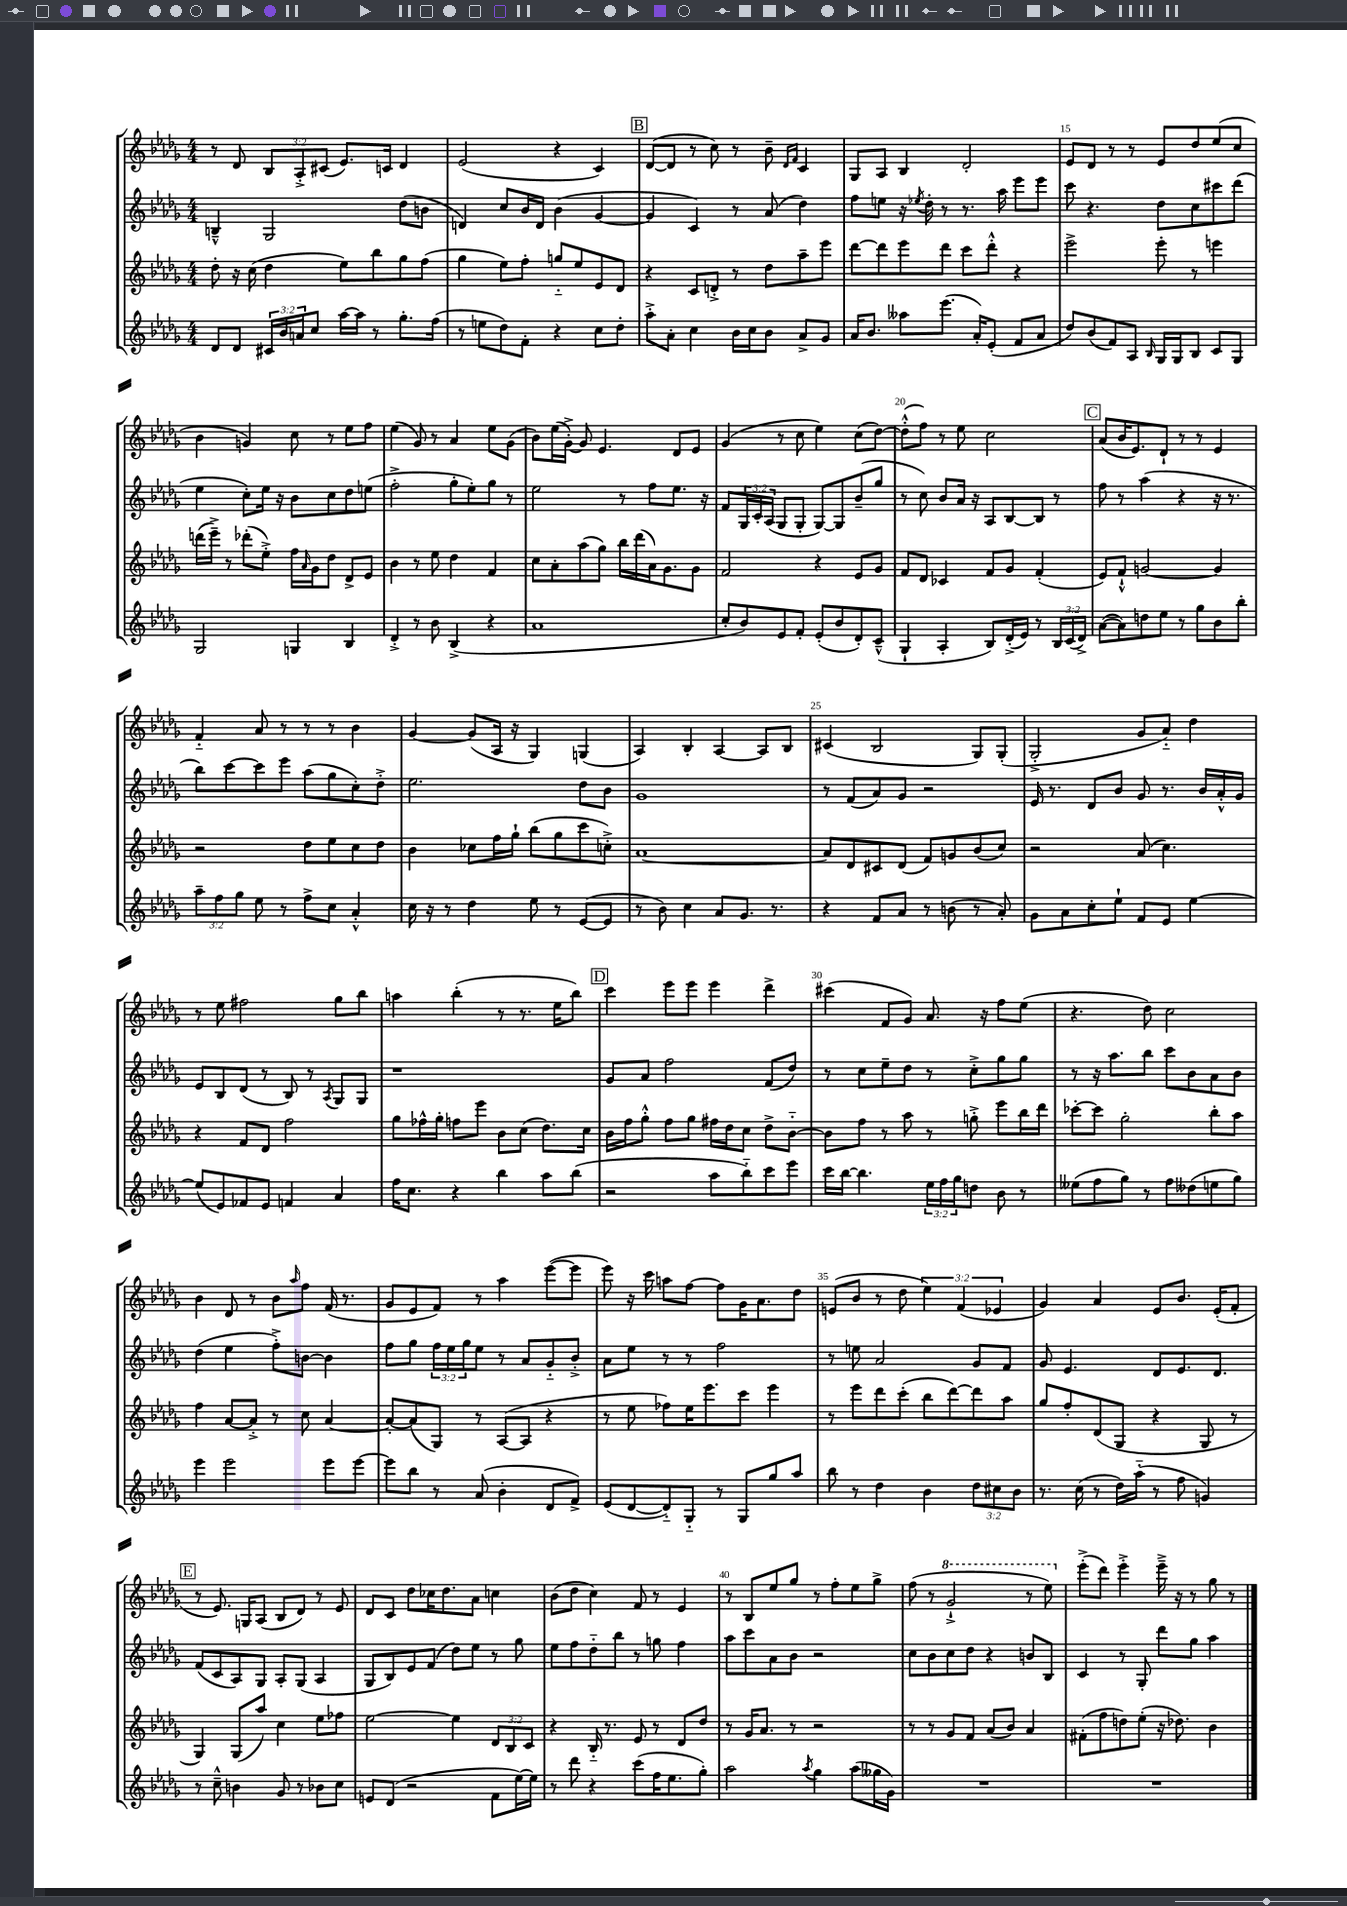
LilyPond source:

<<
\new StaffGroup <<
\new Staff = "s0" {
    \clef treble \key des \major \numericTimeSignature \time 4/4 \override Staff.TupletNumber.text = #tuplet-number::calc-fraction-text
    r8 des'8 \tuplet 3/2 { bes8 aes8-.-> cis'8( } ees'8.) c'16 des'4 |
    ees'2( r4 c'4) |
    \mark \markup { \box "B" } des'8~( des'8 r8 c''8) r8 bes'8-- \grace { des'16 f'16 } c'4 |
    ges8 aes8 bes4 des'2-. |
    ees'8 des'8 r8 r8 ees'8 des''8 ees''8( c''8 |
    bes'4 g'4) c''8 r8 ees''8 f''8 |
    ees''4( ges'8) r8 aes'4 ees''8 ges'8( |
    bes'8) ees''16( ges'16~-.->) ges'8 ees'4. des'8 ees'8 |
    ges'4( r8 c''8 ees''4) c''8( des''8~) |
    des''8-.-^( f''8) r8 ees''8 c''2 |
    \mark \markup { \box "C" } aes'8( bes'16 ees'8.) des'8-! r8 r8 ees'4 |
    f'4-_ aes'8 r8 r8 r8 bes'4 |
    ges'4~ ges'8( aes16 r16 ges4) g4( |
    aes4) bes4-. aes4~ aes8 bes8 |
    cis'4( bes2 ges8) ges8-.( |
    ges2-.-> ges'8 aes'8-_) des''4 |
    r8 ees''8 fis''2 ges''8 bes''8 |
    a''4 bes''4-.( r8 r8. ees''16 bes''8) |
    \mark \markup { \box "D" } c'''4 ees'''8 ees'''8 ees'''4 des'''4-> |
    cis'''4( f'8 ges'8) aes'8. r16 f''8 ees''8( |
    r4. des''8) c''2 |
    bes'4 des'8 r8 bes'8 \grace { aes''16 } f''8 f'16( r8. |
    ges'8 ees'8 f'8) r8 aes''4 ees'''8~( ees'''8 |
    ees'''8) r16 c'''16 a''8 f''8~ f''8 ges'16 aes'8. des''8 |
    e'8( bes'8 r8 des''8 \tuplet 3/2 { ees''4) f'4( ees'4 } |
    ges'4) aes'4 ees'8 bes'8. ees'16-.( f'8-. |
    \mark \markup { \box "E" } r8 ees'8.) g16 aes8( bes8 des'8) r8 ees'8 |
    des'8 c'8 des''8 ces''16 des''8. aes'8 c''4 |
    bes'8( des''8 c''4) f'8 r8 ees'4 |
    r8 bes8 ees''8 ges''8 r8 f''8-. ees''8 ges''8-> |
    f''8( r8 \ottava #1 ges''2-!-> r8 ees'''8) \ottava #0 |
    ees'''8-.->( des'''8) ees'''4-.-> ees'''16---> r16 r8 ges''8 r8 \bar "|." |
}
\new Staff = "s1" {
    \clef treble \key des \major \numericTimeSignature \time 4/4 \override Staff.TupletNumber.text = #tuplet-number::calc-fraction-text
    b4---^ ges2 des''8( b'8 |
    d'4) c''8 bes'16 d'16 bes'4( ges'4~ |
    \mark \markup { \box "B" } ges'4 c'4) r8 aes'8( des''4) |
    f''8 e''8 r16 \acciaccatura { ees''8 } des''16-. r8 r8. aes''16 ees'''8 ees'''8 |
    c'''8 r4. des''8 c''8 cis'''8 des'''8( |
    ees''4 c''8-.) ees''16 r16 bes'8 c''8 des''8 e''8( |
    f''2-.-> ges''8-. ees''8-.) ges''8 r8 |
    ees''2 r8 f''8 ees''8. r16 |
    f'8 \tuplet 3/2 { ges16 c'16-. aes16( } ges8 ges8-. ges8~) ges8 bes'8--( ges''8 |
    r8 c''8) bes'8 aes'16 r16 aes8 bes8~ bes8 r8 |
    \mark \markup { \box "C" } f''8 r8 aes''4( r4 r16 r8. |
    bes''8) c'''8~ c'''8 ees'''8 aes''8( ges''8 c''8-.) des''8-.-> |
    ees''2. des''8 bes'8 |
    ges'1 |
    r8 f'8( aes'8) ges'8 r2 |
    ees'16 r8. des'8 bes'8 ges'8 r8. bes'16 aes'16-.-^ ges'16 |
    ees'8 bes8 des'8( r8 bes8) r8 \acciaccatura { aes8 } ges8 ges8 |
    r1 |
    \mark \markup { \box "D" } ges'8 aes'8 f''2 f'8( des''8) |
    r8 c''8 ees''8-- des''8 r8 c''8-.-> ges''8 ges''8 |
    r8 r16 aes''8. bes''8 c'''8 bes'8 aes'8 bes'8 |
    des''4( ees''4 f''8-.->) b'8~ b'4 |
    f''8 ges''8 \tuplet 3/2 { f''16 ees''16 ges''16 } ees''8 r8 aes'8 ges'8-_ bes'8-.-> |
    aes'8 ees''8 r8 r8 f''2 |
    r8 e''8 aes'2 ges'8 f'8 |
    ges'8 ees'4. des'8 ees'8. des'8. |
    \mark \markup { \box "E" } f'8( c'8 aes8) ges8 aes8-. ges8( aes4 |
    ges8 bes8) ees'8 f'8( des''8) ees''8 r8 ges''8 |
    ees''8 f''8 des''8-_ bes''8 r8 g''8 f''4 |
    aes''8 c'''8 aes'8 bes'8 r2 |
    c''8 bes'8 c''8 des''8 r4 b'8 bes8 |
    c'4 r8 ges8-. des'''8 ges''8 aes''4 \bar "|." |
}
\new Staff = "s2" {
    \clef treble \key des \major \numericTimeSignature \time 4/4 \override Staff.TupletNumber.text = #tuplet-number::calc-fraction-text
    des''8-. r16 c''16( des''4 ees''8) bes''8 ges''8 f''8( |
    ges''4 ees''8) f''8-. g''8-_ ees''8 ees'8 des'8 |
    \mark \markup { \box "B" } r4 c'8 d'8-.-> r8 des''8 aes''8-- ees'''8 |
    des'''8~ des'''8 ees'''8 des'''8 c'''8 des'''8-.-^ r4 |
    ees'''2-> ees'''8-. r8 e'''4 |
    d'''16( ees'''16--->) r8 des'''8-.( ees''8-.->) f''16 \grace { aes'16 } ges'16 des''8 des'8-> ees'8 |
    bes'4 r8 ees''8 des''4 f'4 |
    c''8 aes'8-. aes''8( ges''8) bes''16 des'''16( aes'16) ges'8. ges'8 |
    f'2 r4 ees'8 ges'8 |
    f'8 des'8 ces'4 f'8 ges'8 f'4-.( |
    \mark \markup { \box "C" } ees'8) f'8-!-^ g'2~ g'4 |
    r2 des''8 ees''8 c''8 des''8 |
    bes'4 ces''8 f''16 ges''16-! bes''8( ges''8 c'''8 c''8-.->) |
    aes'1~ |
    aes'8 des'8 cis'8 des'8( f'8) g'8 bes'8( c''8) |
    r2 aes'8( c''4.) |
    r4 f'8 des'8 f''2 |
    ges''8 fes''16-^ ges''16-. f''8 ees'''8 bes'8 c''8( des''8.) c''16 |
    \mark \markup { \box "D" } bes'16 f''16 ges''8-.-^ f''8 ges''8 fis''16 des''16 c''8 des''8-> bes'8~-_ |
    bes'8 f''8 r8 aes''8 r8 g''8-.-> ees'''8 bes''16 des'''16 |
    ces'''8~-. ces'''8 ges''2-. bes''8-. aes''8 |
    f''4 aes'8~ aes'8-.-> r8 c''8 aes'4~ |
    aes'8~-. aes'8( ges8) r8 aes8~( aes8 r4 |
    r8 ees''8 fes''8) ees''16 ees'''8. c'''8 ees'''4 |
    r8 ees'''8 des'''8 c'''8-.( bes''8 des'''8~) des'''8 aes''8 |
    ges''8 f''8-. des'8( ges8 r4 ges8 r8 |
    \mark \markup { \box "E" } ges4) ges8( aes''8) c''4 ees''8 fes''8 |
    ees''2~ ees''4 \tuplet 3/2 { des'8 bes8 c'8 } |
    r4 bes16-_ r8. ees'8 r8 des'8 des''8 |
    r8 ges'16 aes'8. r8 r2 |
    r8 r8 ges'8 f'8 aes'8( bes'8) aes'4 |
    fis'8-.( f''8 d''8) ees''8-.( r16 des''8.) bes'4 \bar "|." |
}
\new Staff = "s3" {
    \clef treble \key des \major \numericTimeSignature \time 4/4 \override Staff.TupletNumber.text = #tuplet-number::calc-fraction-text
    des'8 des'8 \tuplet 3/2 { cis'16 bes'16 a'16 } c''8 aes''16~ aes''16 r8 ges''8.-. f''16( |
    r8 e''8 des''8) f'8-. r4 c''8 des''8-. |
    \mark \markup { \box "B" } aes''8-.-> aes'8-. c''4 bes'16 c''16 bes'8 aes'8-> ges'8 |
    aes'16 bes'8. aeses''8 ees'''8.( aes'16-.) ees'8-.( f'8 aes'8 |
    des''8) bes'8( f'8) aes8 \grace { bes16 } ges16 ges16 bes8 c'8 ges8 |
    ges2 g4 bes4 |
    des'4-.-> r8 bes'8 bes4->( r4 |
    aes'1 |
    c''8-. bes'8) ees'8 f'8-. ees'8-.( bes'8 des'8-.) c'8---^( |
    ges4-! aes4-. bes8) des'16-.->( ees'16) r8 \tuplet 3/2 { bes16 c'16( des'16->) } |
    \mark \markup { \box "C" } aes'8~( aes'8) d''8 ees''8 r8 ges''8 bes'8 bes''8-. |
    \tuplet 3/2 { aes''8-- f''8 ges''8 } ees''8 r8 f''8-> c''8 aes'4-.-^ |
    c''16 r16 r8 des''4 ees''8 r8 ees'8~( ees'8 |
    r8 bes'8) c''4 aes'8 ges'8. r8. |
    r4 f'8 aes'8 r8 b'8( r8 aes'8-.) |
    ges'8 aes'8 c''8-. ees''8-! f'8 ees'8 ees''4~ |
    ees''8( ees'8) fes'8 ees'8 f'4 aes'4 |
    f''16 c''8. r4 bes''4 aes''8 bes''8( |
    \mark \markup { \box "D" } r2 aes''8 bes''8-_) c'''8 ees'''8 |
    c'''16 bes''16~ bes''4. \tuplet 3/2 { ees''16 f''16 ges''16 } d''8 bes'8 r8 |
    eeses''8( f''8 ges''8) r8 f''8 deses''8( e''8 ges''8) |
    ees'''4 ees'''2 ees'''8 ees'''8~ |
    ees'''8 bes''8 r8 aes'8( bes'4-. des'8 f'8->) |
    ees'8( des'8~ des'8-_) ges8-_ r8 ges8 ges''8 aes''8 |
    bes''8 r8 des''4 bes'4 \tuplet 3/2 { des''8 cis''8 bes'8 } |
    r8. c''16( r8 des''16) aes''16-_( r8 f''8 g'4) |
    \mark \markup { \box "E" } r8 c''8---^ b'4 ges'8 r8 bes'8 c''8 |
    e'8 des'8( r2 f'8 ees''16~) ees''16 |
    r8 des'''8 r4 c'''8( f''16 ees''8. ges''8-.) |
    aes''2 \acciaccatura { aes''8 } ges''4 aes''8( geses''16 ges'16) |
    R1 |
    R1 \bar "|." |
}
>>
>>
\layout { \context { \Score currentBarNumber = #11 \override BarNumber.break-visibility = ##(#f #t #t) barNumberVisibility = #(every-nth-bar-number-visible 5) } }
